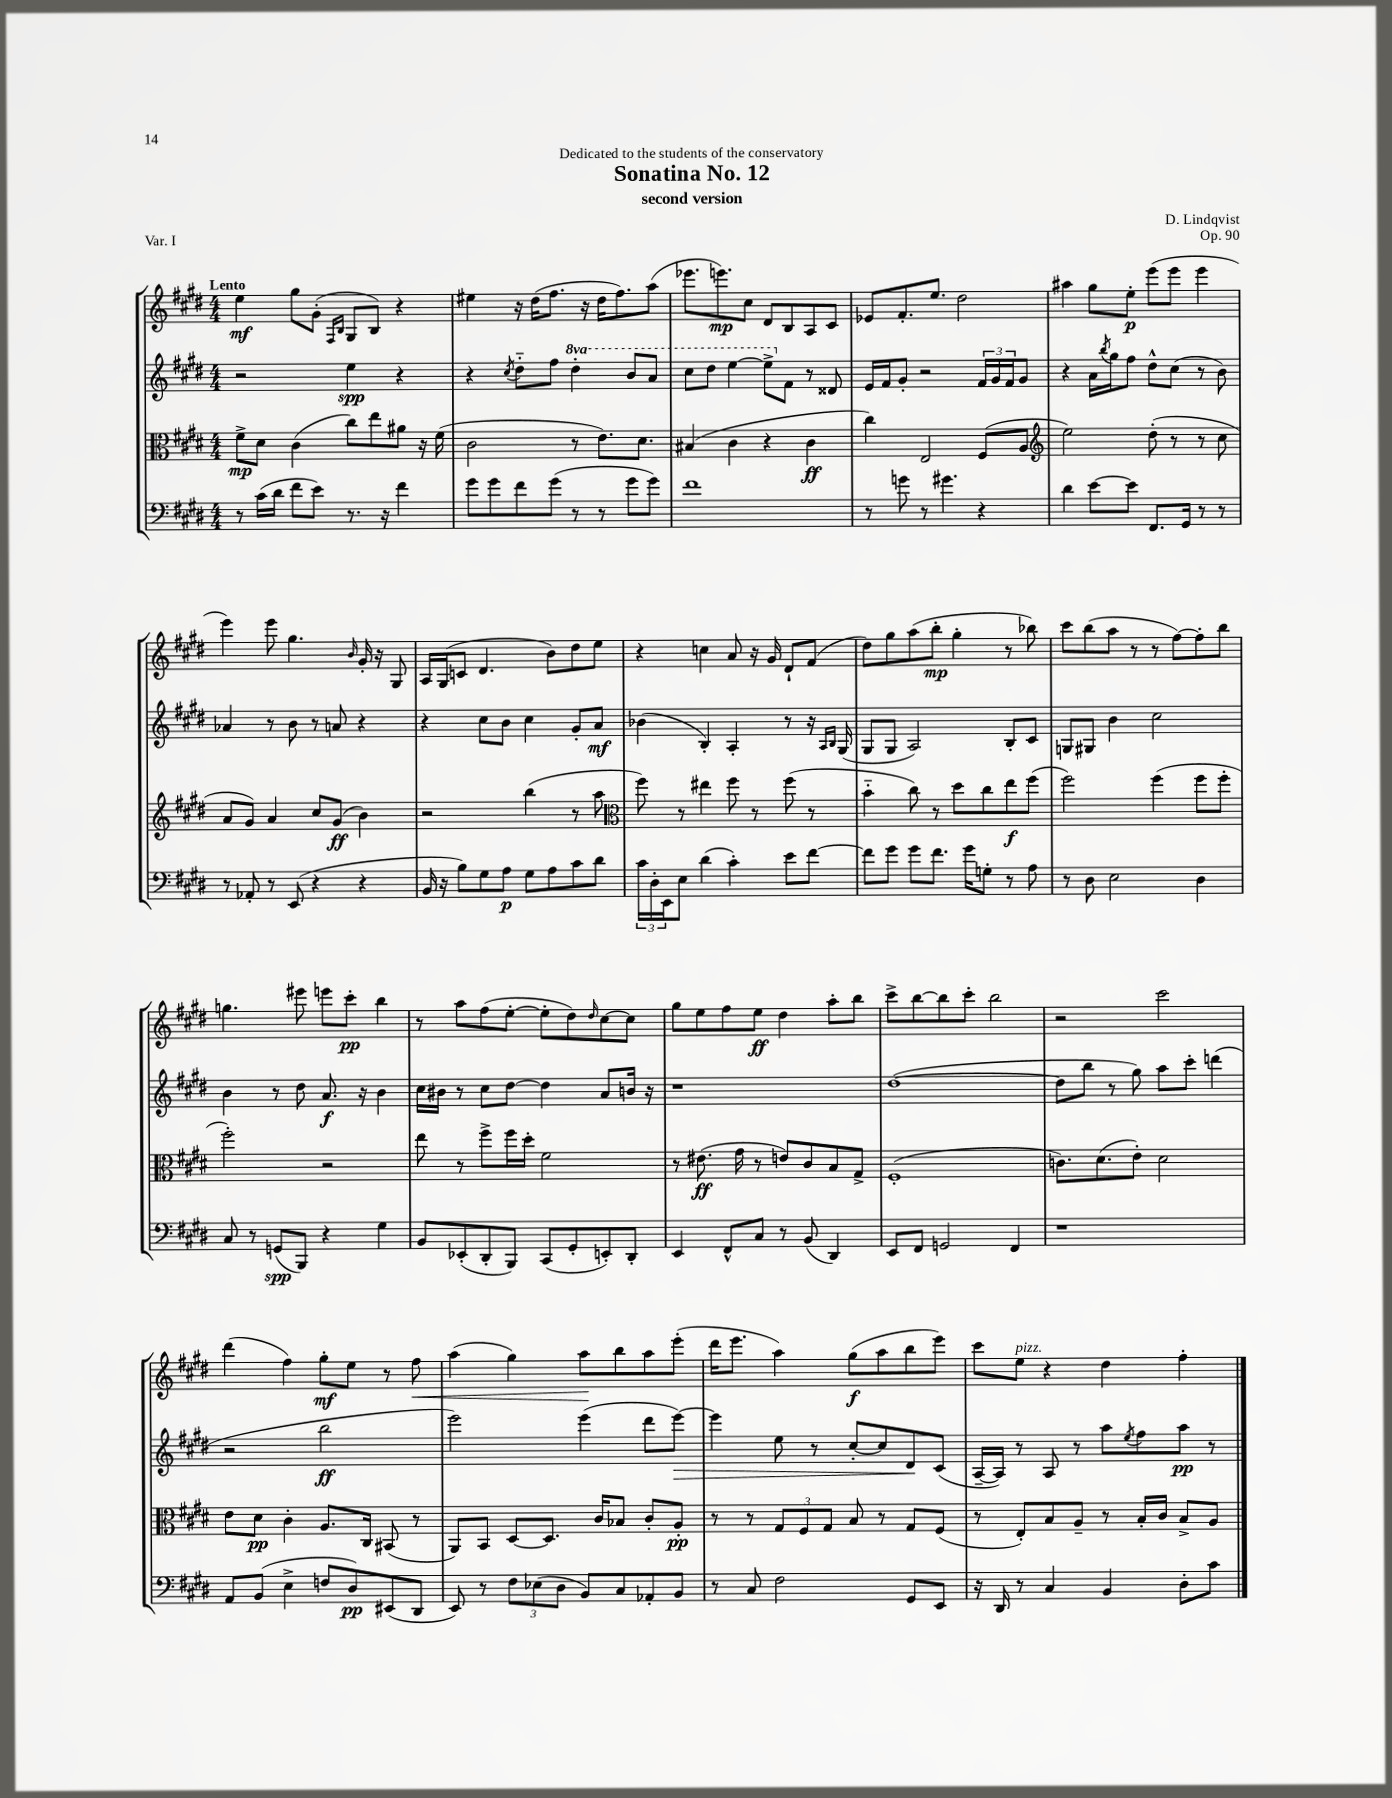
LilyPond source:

\header { title = "Sonatina No. 12" composer = "D. Lindqvist" subtitle = "second version" dedication = "Dedicated to the students of the conservatory" opus = "Op. 90" piece = "Var. I" }
<<
\new StaffGroup <<
\new Staff = "s0" {
    \clef treble \key e \major \numericTimeSignature \time 4/4 \tempo "Lento"
    e''4\mf gis''8 gis'8-.( \grace { fis16 b16 } gis8 b8) r4 |
    eis''4 r16 dis''16( fis''8. r16 dis''16 fis''8.) a''8( |
    ees'''8. e'''8.\mp) cis''8 dis'8 b8 a8 cis'8 |
    ees'8 fis'8.-. e''8. dis''2 |
    ais''4 gis''8 e''8-.\p e'''8( e'''8 e'''4 |
    e'''4) e'''8 gis''4. \grace { b'16 } gis'16-. r16 gis8 |
    a16 gis16( c'8 dis'4. b'8) dis''8 e''8 |
    r4 c''4 a'8 r16 gis'16 dis'8-! fis'8( |
    dis''8) gis''8 a''8( b''8-.\mp gis''4-. r8 bes''8) |
    cis'''8 b''8( a''8 r8 r8 fis''8~) fis''8-. b''8 |
    g''4. eis'''8 e'''8 cis'''8-.\pp b''4 |
    r8 a''8 fis''8( e''8~-. e''8-. dis''8) \grace { dis''16 } cis''8~ cis''8 |
    gis''8 e''8 fis''8 e''8\ff dis''4 a''8-. b''8 |
    cis'''8-> b''8~ b''8 cis'''8-. b''2 |
    r2 cis'''2 |
    dis'''4( fis''4) gis''8-.\mf e''8 r8 fis''8\< |
    a''4( gis''4) a''8\! b''8 a''8 e'''8-.( |
    dis'''16 e'''8. a''4) gis''8\f( a''8 b''8 e'''8) |
    cis'''8 e''8^\markup { \italic "pizz." } r4 dis''4 fis''4-. \bar "|." |
}
\new Staff = "s1" {
    \clef treble \key e \major \numericTimeSignature \time 4/4 \set Staff.ottavationMarkups = #ottavation-simple-ordinals
    r2 e''4\spp r4 |
    r4 \acciaccatura { cis''8 } dis''8-_ fis''8 \ottava #1 dis'''4-. b''8 a''8 |
    cis'''8 dis'''8 e'''4~ e'''8-> \ottava #0 fis'8 r8 disis'8 |
    e'16 fis'16 gis'8-. r2 \tuplet 3/2 { fis'16 gis'16 fis'16 } gis'8 |
    r4 a'16 \acciaccatura { b''8 } gis''16 fis''8 dis''8-^ cis''8( r8 b'8) |
    aes'4 r8 b'8 r8 a'8 r4 |
    r4 cis''8 b'8 cis''4 gis'8-. a'8\mf |
    bes'4( b4-.) a4-. r8 r16 \grace { a16 b16 } gis16( |
    gis8 gis8 a2) b8-. cis'8 |
    g8 gis8 b'4 cis''2 |
    b'4 r8 dis''8 a'8.\f r16 b'4 |
    cis''16 bis'16 r8 cis''8 dis''8~ dis''4 a'8 b'16 r16 |
    r1 |
    dis''1~( |
    dis''8 b''8 r8 gis''8) a''8 cis'''8-. d'''4( |
    r2 b''2\ff |
    e'''2) e'''4( dis'''8 e'''8~\>) |
    e'''4 e''8 r8 cis''8~-. cis''8 dis'8\! cis'8( |
    a16~-- a16) r8 a8 r8 a''8 \acciaccatura { e''8 } fis''8 a''8\pp r8 \bar "|." |
}
\new Staff = "s2" {
    \clef alto \key e \major \numericTimeSignature \time 4/4
    fis'8->\mp dis'8 cis'4( cis''8) e''8 ais'8 r16 fis'16( |
    cis'2 r8 e'8.) dis'8. |
    bis4( cis'4 r4 cis'4\ff |
    cis''4) e2 fis8( a8 |
    \clef treble e''2) dis''8-.( r8 r8 cis''8 |
    a'8 gis'8) a'4 cis''8 gis'8\ff( b'4) |
    r2 b''4( r8 a''8 |
    \clef alto fis''8) r8 eis''4 fis''8 r8 fis''8( r8 |
    b'4-_ cis''8) r8 dis''8 cis''8 e''8\f fis''8( |
    fis''2) fis''4( fis''8 fis''8-. |
    fis''2-.) r2 |
    e''8 r8 fis''8-> fis''16 dis''16-. fis'2 |
    r8 eis'8.\ff( gis'16 r8 e'8) cis'8 b8 gis8-> |
    fis1-.( |
    c'8.) dis'8.( e'8-.) dis'2 |
    e'8 dis'8\pp cis'4-. a8. cis16 bis,8( r8 |
    a,8) b,8 dis8~ dis8. cis'16 bes8 cis'8-. a8-.\pp |
    r8 r8 \tuplet 3/2 { gis8 fis8 gis8 } b8 r8 gis8 fis8( |
    r8 e8-.) b8 a8-- r8 b16-. cis'16 b8-> a8 \bar "|." |
}
\new Staff = "s3" {
    \clef bass \key e \major \numericTimeSignature \time 4/4
    r8 cis'16( dis'16 fis'8 e'8) r8. r16 fis'4 |
    gis'8 gis'8 fis'8 gis'8( r8 r8 gis'8 gis'8) |
    fis'1 |
    r8 g'8 r8 gis'4. r4 |
    dis'4 e'8~ e'8 fis,8. gis,16 r8 r8 |
    r8 aes,8-. r8 e,8( r4 r4 |
    b,16 r16 b8) gis8 a8\p gis8 a8 cis'8 dis'8 |
    \tuplet 3/2 { cis'16 dis16-. e,16 } e8 dis'4( cis'4-.) e'8 fis'8~ |
    fis'8 gis'8 gis'8 fis'8. gis'16 g8-. r8 a8 |
    r8 dis8 e2 dis4 |
    cis8 r8 g,8\spp( b,,8) r4 gis4 |
    b,8 ees,8-.( dis,8-. b,,8) cis,8( gis,8-. e,8-.) dis,8-. |
    e,4 fis,8-^ cis8 r8 b,8( dis,4) |
    e,8 fis,8 g,2 fis,4 |
    r1 |
    a,8 b,8( e4-> f8 dis8\pp) eis,8( dis,8 |
    e,8) r8 \tuplet 3/2 { fis8 ees8( dis8 } b,8) cis8 aes,8-. b,8 |
    r8 cis8 fis2 gis,8 e,8 |
    r16 dis,16 r8 cis4 b,4 dis8-. cis'8 \bar "|." |
}
>>
>>
\layout { \context { \Score \remove "Bar_number_engraver" } }
